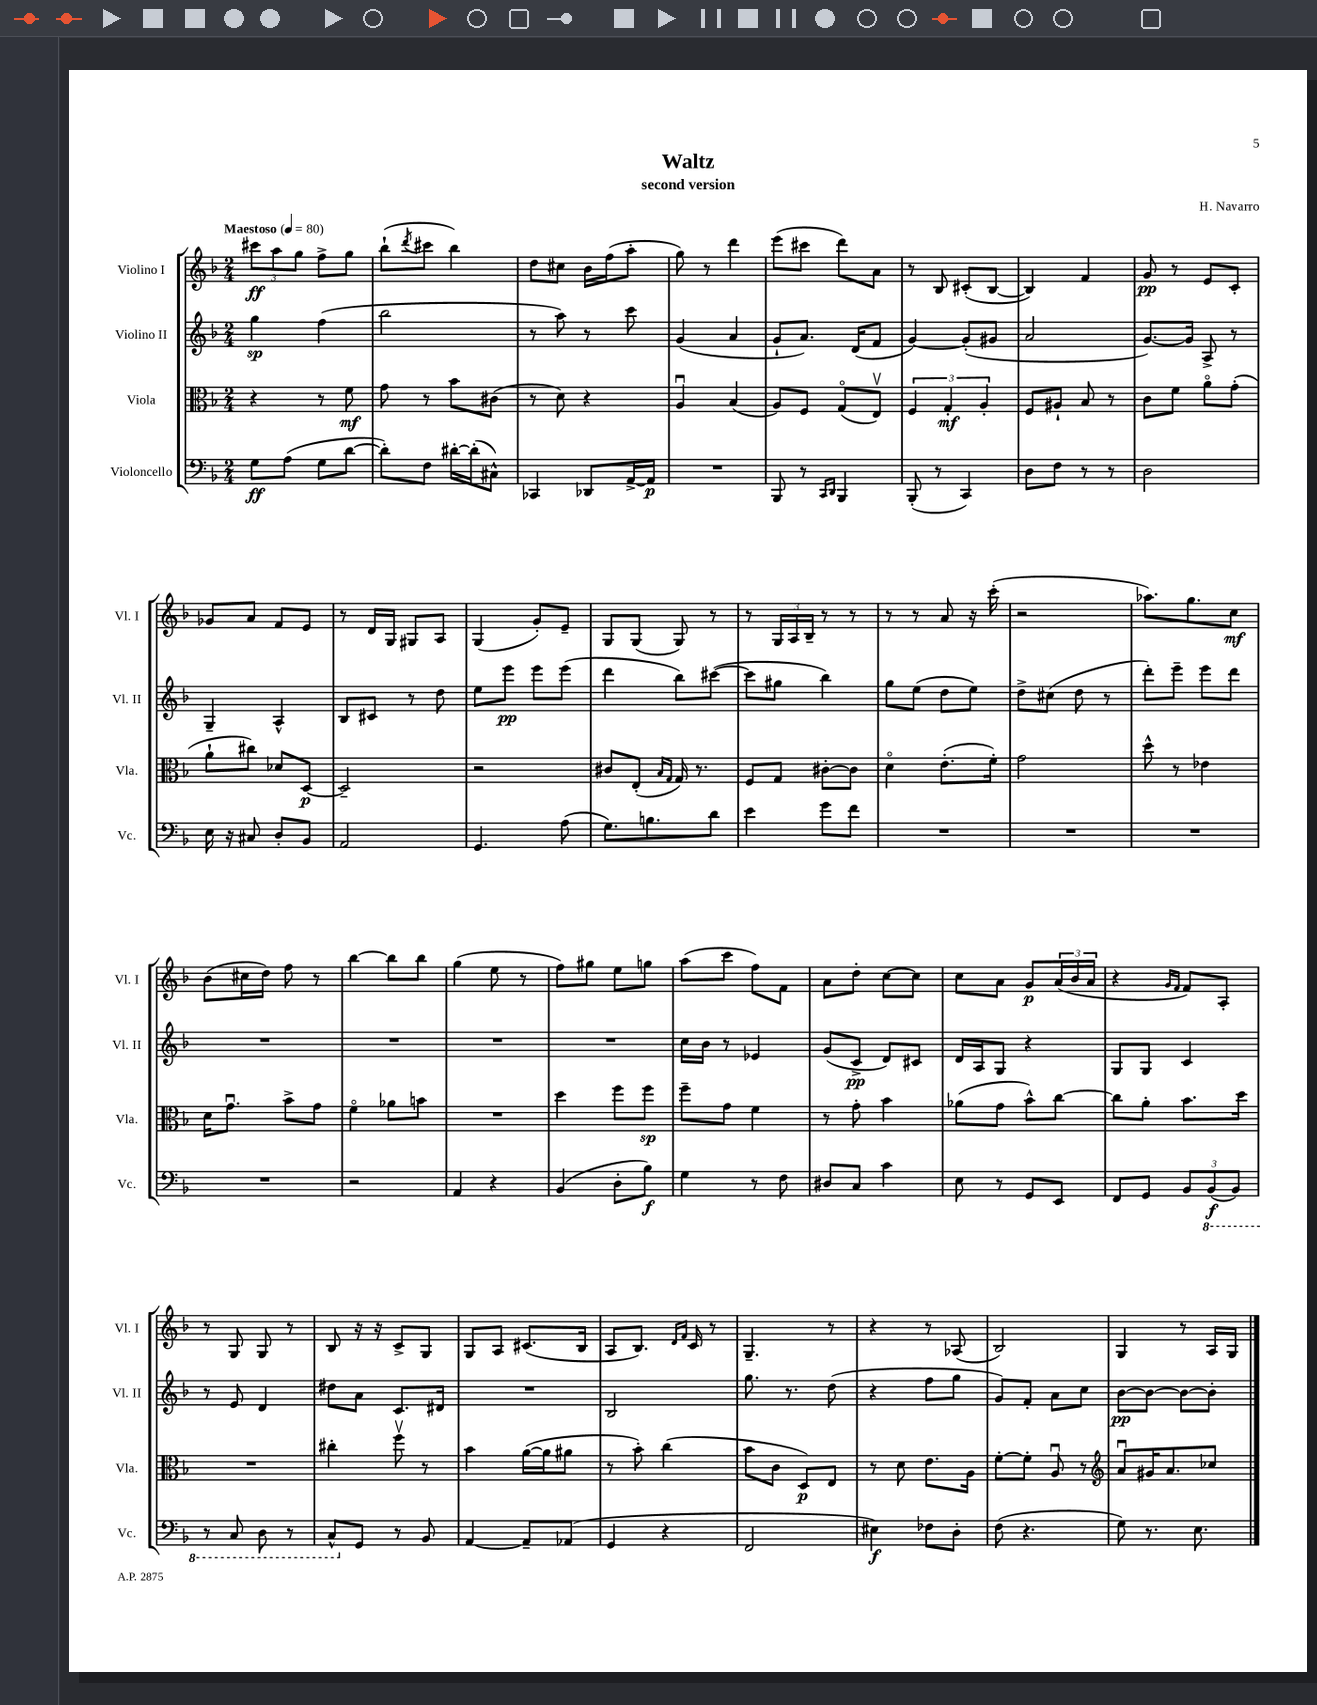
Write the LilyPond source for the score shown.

\header { title = "Waltz" composer = "H. Navarro" subtitle = "second version" }
<<
\new StaffGroup <<
\new Staff = "s0" \with { instrumentName = "Violino I" shortInstrumentName = "Vl. I" } {
    \clef treble \key f \major \numericTimeSignature \time 2/4 \tempo "Maestoso" 4 = 80
    \tuplet 3/2 { cis'''8\ff a''8 g''8 } f''8-> g''8 |
    bes''8-!( \acciaccatura { d'''8 } cis'''8 bes''4) |
    d''8 cis''8 bes'16 f''16( a''8-. |
    g''8) r8 d'''4 |
    e'''8( cis'''8 d'''8) a'8 |
    r8 bes8 cis'8-.( bes8~ |
    bes4) f'4 |
    g'8\pp r8 e'8 c'8-. |
    ges'8 a'8 f'8 e'8 |
    r8 d'16 g16 gis8 a8 |
    g4( g'8-.) e'8-- |
    g8 g8( g8) r8 |
    r8 \tuplet 3/2 { g16 a16 bes16-- } r8 r8 |
    r8 r8 a'8 r16 c'''16-.( |
    r2 |
    aes''8.) g''8. c''8\mf |
    bes'8( cis''16 d''16) f''8 r8 |
    bes''4~ bes''8 bes''8 |
    g''4( e''8 r8 |
    f''8) gis''8 e''8 g''8 |
    a''8( c'''8 f''8) f'8 |
    a'8 d''8-. c''8~ c''8 |
    c''8 a'8 g'8\p \tuplet 3/2 { a'16( bes'16 a'16 } |
    r4 \grace { g'16 f'16 } f'8) a8-. |
    r8 g8 g8 r8 |
    bes8 r16 r16 c'8-> g8 |
    g8 a8 cis'8.( bes16 |
    a8 bes8.) \grace { d'16 f'16 } c'16 r8 |
    g4.-- r8 |
    r4 r8 aes8( |
    bes2) |
    g4 r8 a16 g16 \bar "|." |
}
\new Staff = "s1" \with { instrumentName = "Violino II" shortInstrumentName = "Vl. II" } {
    \clef treble \key f \major \numericTimeSignature \time 2/4
    g''4\sp f''4( |
    bes''2 |
    r8 a''8) r8 c'''8 |
    g'4( a'4 |
    g'8-! a'8.) d'16( f'8 |
    g'4~) g'8-.( gis'8 |
    a'2 |
    g'8.~) g'16 a8-> r8 |
    g4-- a4-^ |
    bes8 cis'8 r8 d''8 |
    e''8 e'''8\pp e'''8 e'''8( |
    d'''4 bes''8) cis'''8~( |
    cis'''8 gis''8 bes''4) |
    g''8 e''8( d''8 e''8) |
    d''8-> cis''8( d''8 r8 |
    d'''8-.) e'''8-- e'''8 d'''8 |
    R2 |
    R2 |
    R2 |
    R2 |
    c''16 bes'16 r8 ees'4 |
    g'8( c'8->\pp d'8) cis'8 |
    d'16 a16 g8 r4 |
    g8 g8 c'4 |
    r8 e'8 d'4 |
    dis''8 a'8 c'8. dis'16 |
    R2 |
    bes2 |
    g''8. r8. d''8( |
    r4 f''8 g''8 |
    g'8) f'8-. a'8 c''8 |
    bes'8~\pp bes'8~ bes'8~ bes'8-. \bar "|." |
}
\new Staff = "s2" \with { instrumentName = "Viola" shortInstrumentName = "Vla." } {
    \clef alto \key f \major \numericTimeSignature \time 2/4
    r4 r8 f'8\mf |
    g'8 r8 bes'8 cis'8( |
    r8 d'8) r4 |
    a4\downbow bes4( |
    a8) f8 g8\flageolet( e8\upbow) |
    \tuplet 3/2 { f4 g4-.\mf a4-. } |
    f8 ais8-! bes8 r8 |
    c'8 f'8 a'8\flageolet g'8-.( |
    a'8-! cis''8) des'8 d8~\p |
    d2-- |
    r2 |
    cis'8 e8-.( \grace { bes16 g16 } g16) r8. |
    f8 g8 cis'8~-. cis'8 |
    d'4\flageolet e'8.-.( f'16-.) |
    g'2 |
    d''8-^ r8 ees'4 |
    d'16 g'8.\downbow bes'8-> g'8 |
    f'4\flageolet aes'8 b'8 |
    R2 |
    d''4 f''8 f''8\sp |
    f''8-- g'8 f'4 |
    r8 g'8-. bes'4 |
    aes'8( g'8 bes'8-^) c''8~ |
    c''8 a'8-. bes'8. d''16 |
    R2 |
    cis''4-. f''8\upbow r8 |
    bes'4 a'16~( a'16 ais'8 |
    r8 bes'8-.) c''4( |
    bes'8 c'8 d8\p) e8 |
    r8 d'8 e'8. a16 |
    f'8~-. f'8-. a8\downbow r8 |
    \clef treble a'8\downbow gis'16 a'8. ces''8 \bar "|." |
}
\new Staff = "s3" \with { instrumentName = "Violoncello" shortInstrumentName = "Vc." } {
    \clef bass \key f \major \numericTimeSignature \time 2/4
    g8\ff a8( g8 d'8~ |
    d'8-.) f8 dis'16~-. dis'16-.( cis8-^) |
    ces,4 des,8 a,16~-> a,16\p |
    R2 |
    bes,,8 r8 \grace { c,16 d,16 } bes,,4 |
    bes,,8-.( r8 c,4) |
    d8 f8 r8 r8 |
    d2 |
    e16 r16 cis8 d8-. bes,8 |
    a,2 |
    g,4. a8( |
    g8.) b8. d'8 |
    e'4 g'8 f'8 |
    R2 |
    R2 |
    R2 |
    R2 |
    r2 |
    a,4 r4 |
    bes,4( d8-. bes8\f) |
    g4 r8 f8 |
    dis8 c8 c'4 |
    e8 r8 g,8 e,8 |
    f,8 g,8 \tuplet 3/2 { bes,8 \ottava #-1 bes,,8\f( bes,,8) } |
    r8 c,8 d,8 r8 |
    c,8-^ \ottava #0 g,8 r8 bes,8 |
    a,4~ a,8-- aes,8( |
    g,4 r4 |
    f,2 |
    eis4\f) fes8 d8-. |
    f8( r4. |
    g8) r8. e8. \bar "|." |
}
>>
>>
\layout { \context { \Score \remove "Bar_number_engraver" } }
